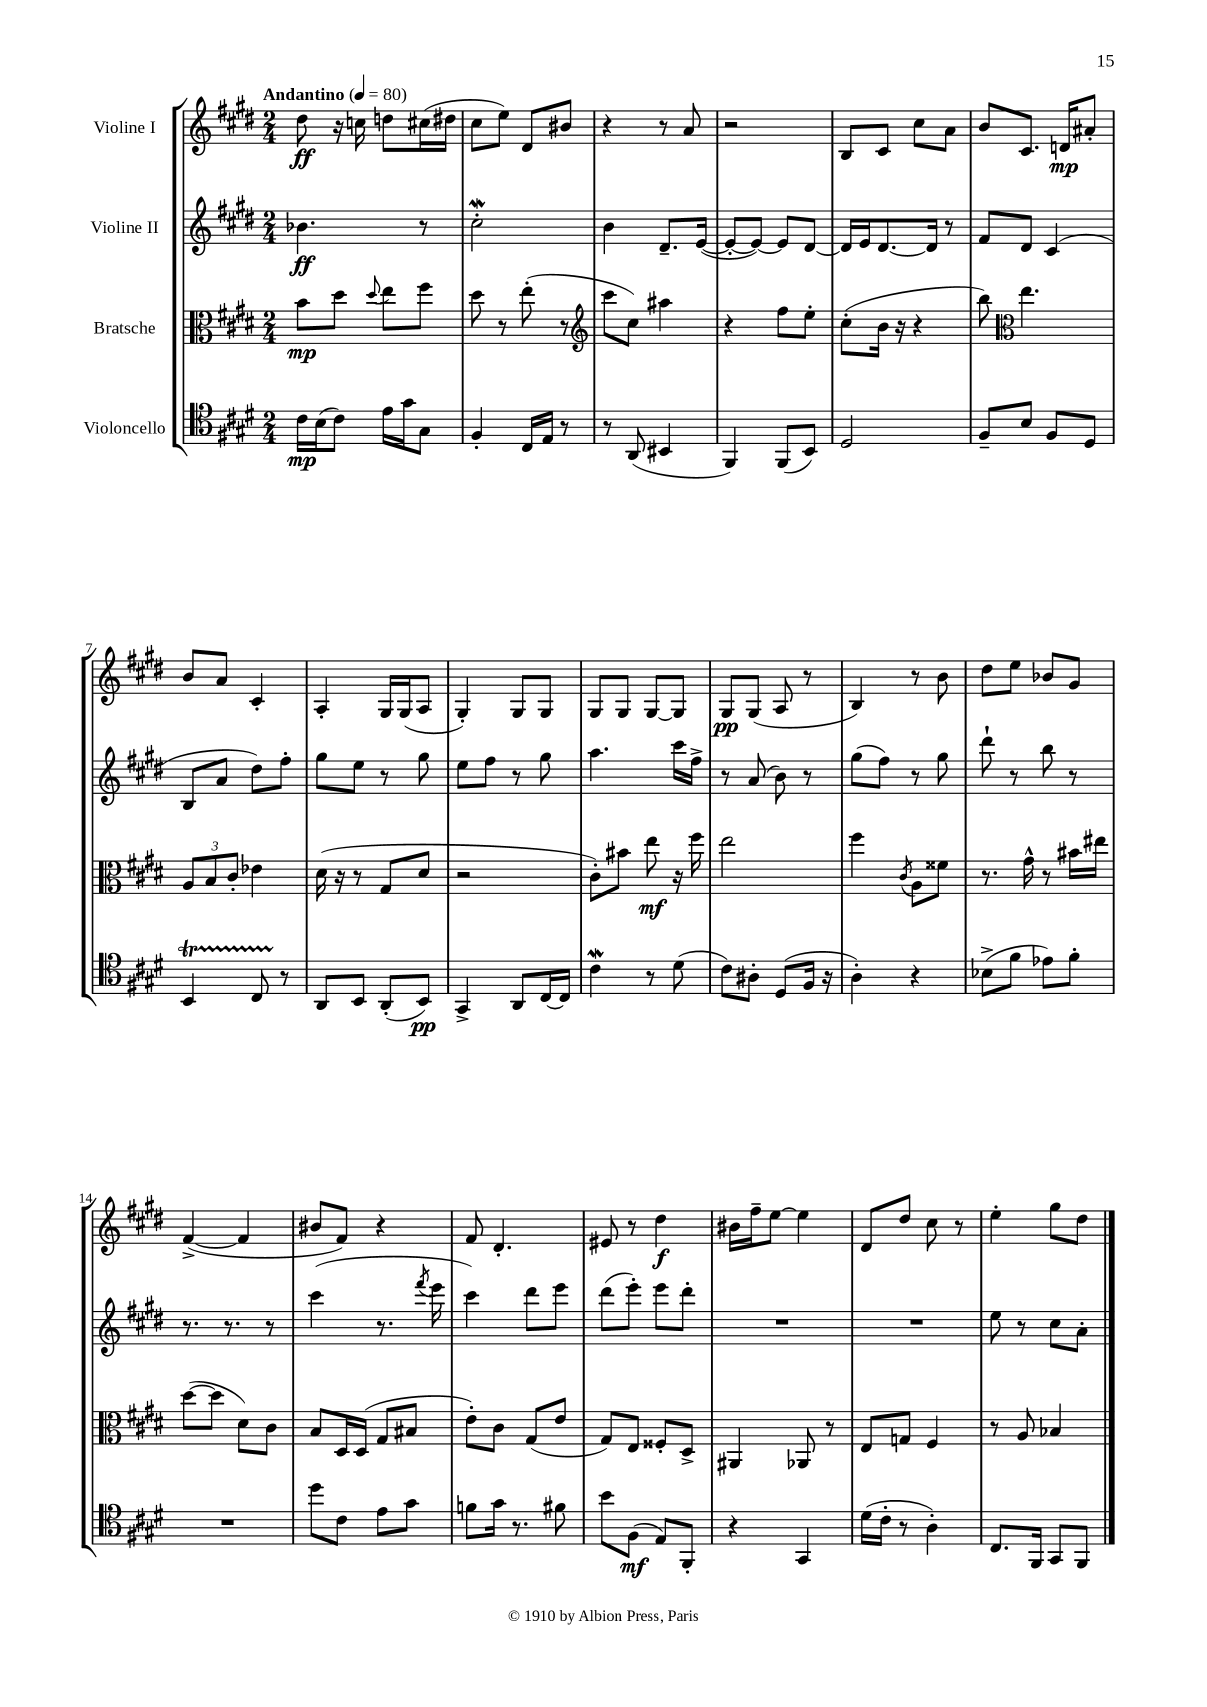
<<
\new StaffGroup <<
\new Staff = "s0" \with { instrumentName = "Violine I" } {
    \clef treble \key e \major \numericTimeSignature \time 2/4 \tempo "Andantino" 4 = 80
    dis''8\ff r16 c''16 d''8 cis''16( dis''16 |
    cis''8 e''8) dis'8 bis'8 |
    r4 r8 a'8 |
    r2 |
    b8 cis'8 cis''8 a'8 |
    b'8 cis'8. d'16\mp ais'8-. |
    b'8 a'8 cis'4-. |
    a4-. gis16 gis16( a8 |
    gis4-.) gis8 gis8 |
    gis8 gis8 gis8~ gis8 |
    gis8\pp gis8( a8 r8 |
    b4) r8 b'8 |
    dis''8 e''8 bes'8 gis'8 |
    fis'4~->( fis'4 |
    bis'8 fis'8) r4 |
    fis'8 dis'4.-. |
    eis'8 r8 dis''4\f |
    bis'16 fis''16-- e''8~ e''4 |
    dis'8 dis''8 cis''8 r8 |
    e''4-. gis''8 dis''8 \bar "|." |
}
\new Staff = "s1" \with { instrumentName = "Violine II" } {
    \clef treble \key e \major \numericTimeSignature \time 2/4
    bes'4.\ff r8 |
    cis''2-.\mordent |
    b'4 dis'8.-- e'16~( |
    e'8~-. e'8~) e'8 dis'8~ |
    dis'16 e'16 dis'8.~ dis'16 r8 |
    fis'8 dis'8 cis'4( |
    b8 a'8 dis''8) fis''8-. |
    gis''8 e''8 r8 gis''8 |
    e''8 fis''8 r8 gis''8 |
    a''4. cis'''16 fis''16-> |
    r8 a'8( b'8) r8 |
    gis''8( fis''8) r8 gis''8 |
    dis'''8-! r8 b''8 r8 |
    r8. r8. r8 |
    cis'''4( r8. \acciaccatura { fis'''8 } e'''16 |
    cis'''4) dis'''8 e'''8 |
    dis'''8( e'''8-.) e'''8 dis'''8-. |
    R2 |
    R2 |
    e''8 r8 cis''8 a'8-. \bar "|." |
}
\new Staff = "s2" \with { instrumentName = "Bratsche" } {
    \clef alto \key e \major \numericTimeSignature \time 2/4
    b'8\mp dis''8 \appoggiatura { dis''8 } e''8 fis''8 |
    dis''8 r8 e''8-.( r8 |
    \clef treble cis'''8 cis''8) ais''4 |
    r4 fis''8 e''8-. |
    cis''8-.( b'16 r16 r4 |
    b''8) \clef alto e''4. |
    \tuplet 3/2 { a8 b8 cis'8-. } ees'4 |
    dis'16( r16 r8 gis8 dis'8 |
    r2 |
    cis'8-.) bis'8 e''8\mf r16 fis''16 |
    e''2 |
    fis''4 \acciaccatura { cis'8 } a8 fisis'8 |
    r8. gis'16-^ r8 bis'16 eis''16 |
    dis''8~( dis''8 dis'8) cis'8 |
    b8 dis16 dis16( gis8 bis8 |
    e'8-.) cis'8 gis8( e'8 |
    gis8) e8 fisis8-. dis8-> |
    ais,4 aes,8 r8 |
    e8 g8 fis4 |
    r8 a8 bes4 \bar "|." |
}
\new Staff = "s3" \with { instrumentName = "Violoncello" } {
    \clef tenor \key e \major \numericTimeSignature \time 2/4
    cis'16\mp b16( cis'8) e'16 gis'16 gis8 |
    fis4-. cis16 e16 r8 |
    r8 a,8( bis,4 |
    fis,4) fis,8( b,8) |
    dis2 |
    fis8-- b8 fis8 dis8 |
    b,4\startTrillSpan cis8 r8\stopTrillSpan |
    a,8 b,8 a,8-.( b,8\pp) |
    gis,4-> a,8 cis16~ cis16 |
    cis'4\mordent r8 dis'8( |
    cis'8) ais8-. dis8( fis16 r16 |
    a4-.) r4 |
    bes8->( fis'8 ees'8) fis'8-. |
    R2 |
    dis''8 cis'8 e'8 gis'8 |
    f'8 gis'16 r8. fis'8 |
    b'8 fis8\mf( e8) fis,8-. |
    r4 gis,4 |
    dis'16( cis'16-. r8 a4-.) |
    cis8. fis,16 gis,8 fis,8 \bar "|." |
}
>>
>>
